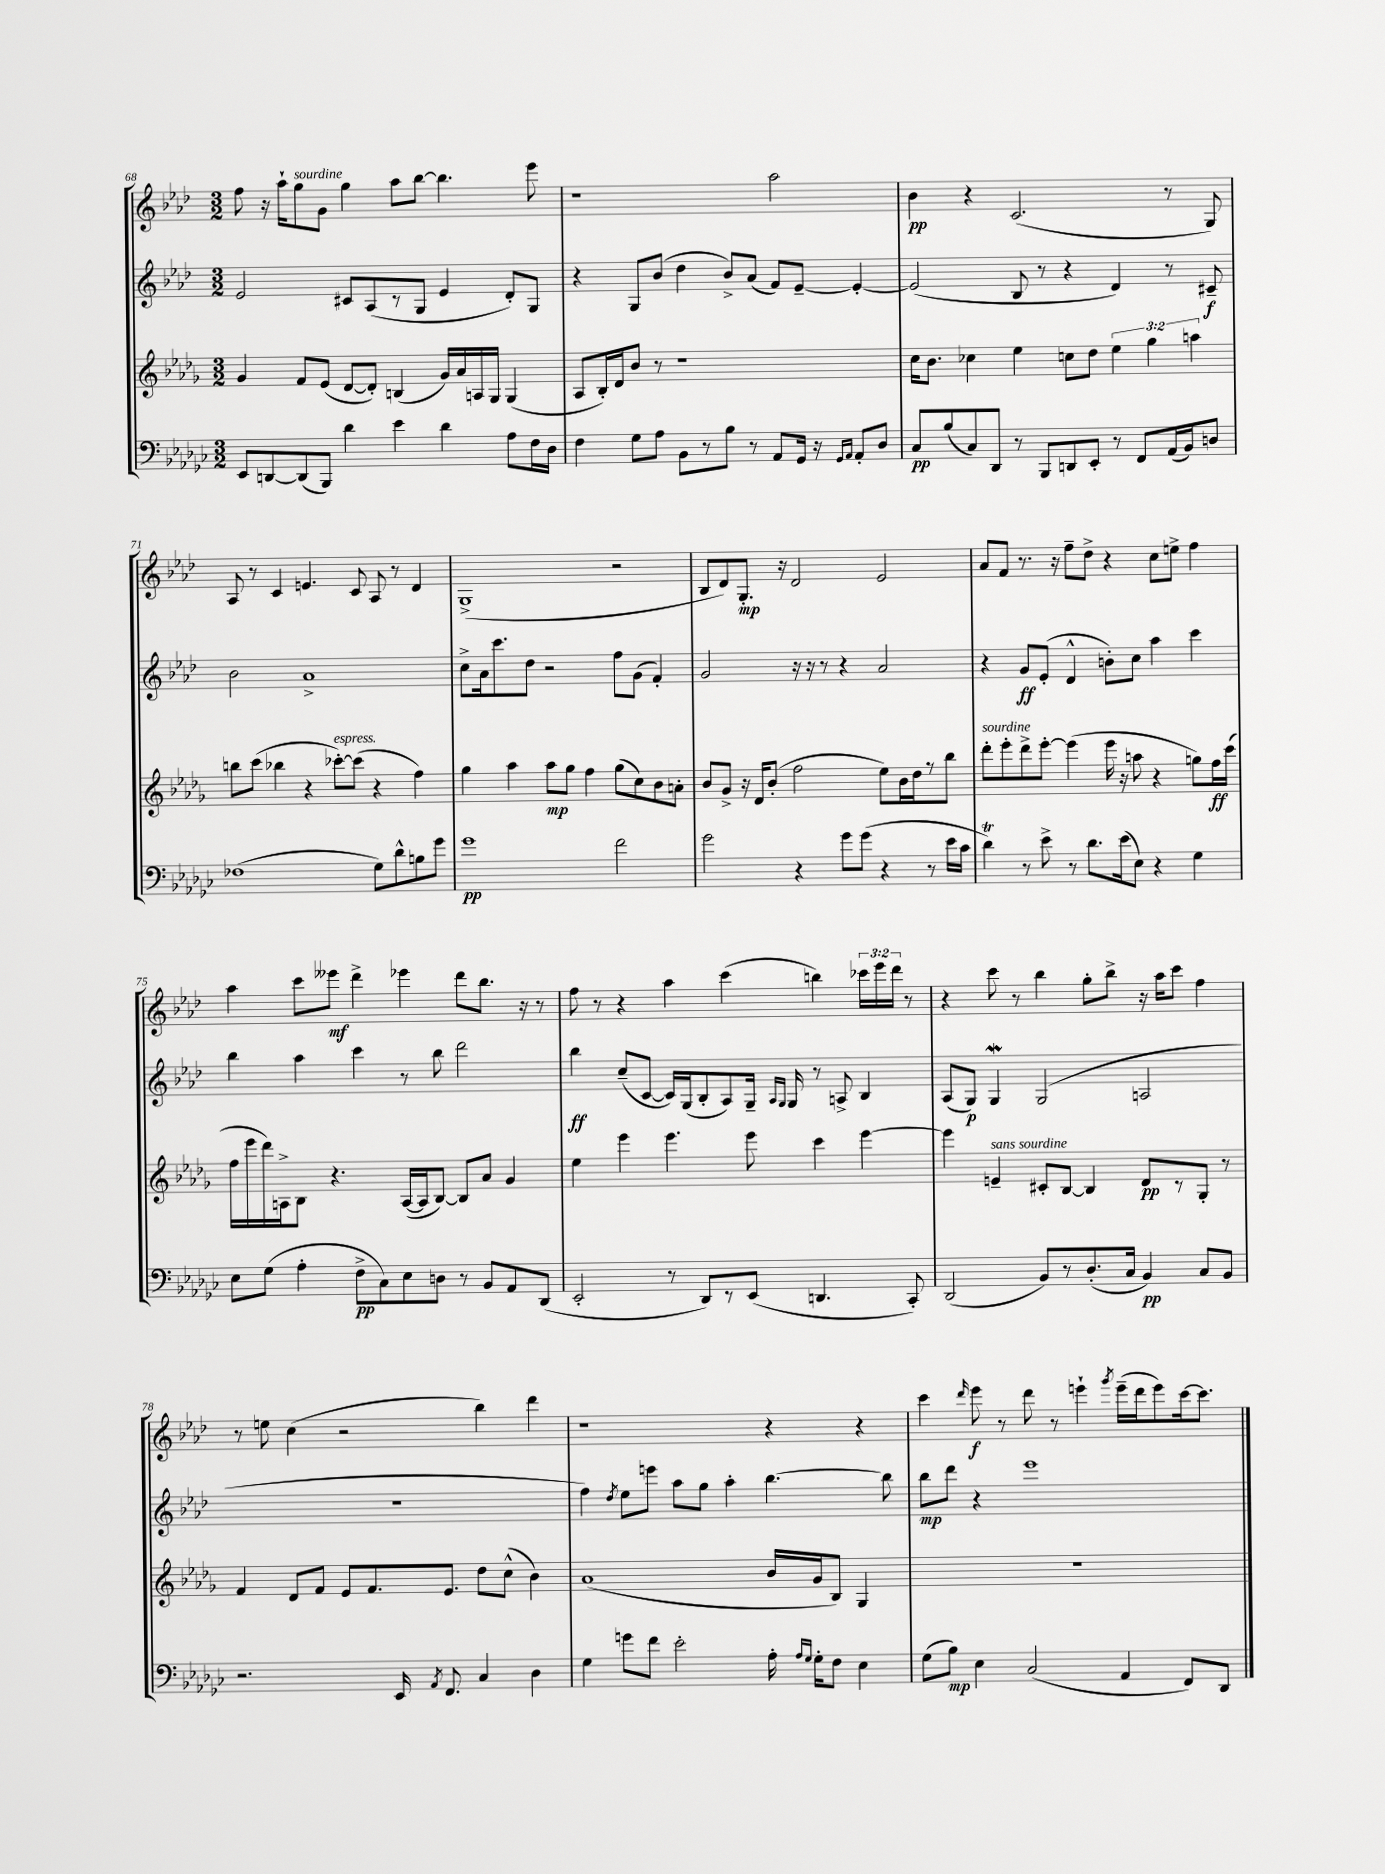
<<
\new StaffGroup <<
\new Staff = "s0" {
    \clef treble \key aes \major \numericTimeSignature \time 3/2 \override Staff.TupletNumber.text = #tuplet-number::calc-fraction-text
    \autoBeamOff f''8 r16 aes''16[-! g''8^\markup { \italic "sourdine" } g'8] g''4 aes''8[ bes''8]~ bes''4. ees'''8 |
    r1 aes''2 |
    bes'4\pp r4 c'2.( r8 g8) |
    aes8 r8 c'4 e'4. c'8 aes8 r8 des'4 |
    g1->( r2 |
    bes8[ des'8) g8.]-.\mp r16 des'2 ees'2 |
    aes'8[ f'8] r8. r16 f''8[-- des''8]-> r4 c''8[ e''8]-> f''4 |
    aes''4 c'''8[ eeses'''8]\mf des'''4-> ees'''4 des'''8[ bes''8.] r16 r8 |
    f''8 r8 r4 aes''4 c'''4( b''4) \tuplet 3/2 { ces'''16[ ees'''16 des'''16] } r8 |
    r4 c'''8 r8 bes''4 g''8[-. bes''8]-> r16 aes''16[ c'''8] f''4 |
    r8 e''8 c''4( r2 bes''4) des'''4 |
    r1 r4 r4 |
    c'''4 \grace { des'''16 } ees'''8\f r8 des'''8 r8 e'''4-! \acciaccatura { g'''8 } e'''16[--( des'''16 e'''8) c'''16~ c'''8.] \bar "|." |
}
\new Staff = "s1" {
    \clef treble \key aes \major \numericTimeSignature \time 3/2
    \autoBeamOff ees'2 cis'8[ aes8( r8 g8] ees'4 des'8[-.) g8] |
    r4 g8[ bes'8]( des''4 bes'8[->) aes'8]( f'8[) ees'8]~-- ees'4~-. |
    ees'2( bes8 r8 r4 des'4) r8 cis'8--\f |
    bes'2 aes'1-> |
    c''8[-> aes'16 c'''8. des''8] r2 f''8[ g'8]( f'4-.) |
    g'2 r16 r16 r8 r4 aes'2 |
    r4 g'8[\ff ees'8]-.( des'4-^ b'8[-.) c''8] aes''4 c'''4 |
    bes''4 aes''4 c'''4 r8 bes''8 des'''2 |
    bes''4\ff c''8[--( c'8]~ c'16[) g16( bes8-. aes8) g16]-- \grace { aes16[ g16] } g16 r8 a8-> bes4 |
    aes8[( g8]\p) g4\mordent g2( a2 |
    R1. |
    f''4) \acciaccatura { des''8 } ees''8[ e'''8] aes''8[ g''8] aes''4-. bes''4.~ bes''8 |
    bes''8[\mp des'''8] r4 ees'''1 \bar "|." |
}
\new Staff = "s2" {
    \clef treble \key des \major \numericTimeSignature \time 3/2 \override Staff.TupletNumber.text = #tuplet-number::calc-fraction-text
    \autoBeamOff ges'4 f'8[ ees'8]( des'8[~ des'8]-.) b4( ges'16[) aes'16 a16 ges16] ges4( |
    aes8[ bes16-.) des'16 bes'8] r8 r1 |
    c''16[ bes'8.] ces''4 ees''4 c''8[ des''8] \tuplet 3/2 { ees''4 ges''4 a''4 } |
    b''8[ c'''8]( bes''4 r4 ces'''8[~-.^\markup { \italic "espress." }) ces'''8]( r4 f''4) |
    ges''4 aes''4 aes''8[\mp ges''8] f''4 ges''8[( c''8) bes'8 a'8]-. |
    bes'8[ ges'8]-> r16 des'16[ bes'8]-.( f''2 ees''8[) bes'16 des''16 r8 bes''8] |
    des'''8[-.^\markup { \italic "sourdine" } ees'''8-. des'''8-> ees'''8]~-. ees'''4( ees'''16 r16 a''8 r4 g''8[) f''16\ff c'''16]( |
    f''16[ ees'''16 des'''16) a16-> bes8] r4. a16[~( a16 bes8]~) bes8[ aes'8] ges'4 |
    ees''4 ees'''4 ees'''4. ees'''8 c'''4 ees'''4~ |
    ees'''4 e'4--^\markup { \italic "sans sourdine" } cis'8[-. bes8]~ bes4 des'8[\pp r8 ges8]-. r8 |
    f'4 des'8[ f'8] ees'8[ f'8. ees'8.] des''8[ c''8]-^( bes'4) |
    aes'1( bes'16[ ges'16 bes8]) ges4 |
    R1. \bar "|." |
}
\new Staff = "s3" {
    \clef bass \key ges \major \numericTimeSignature \time 3/2
    \autoBeamOff ees,8[ d,8~ d,8( bes,,8]) des'4 ees'4 des'4 aes8[ f16 des16] |
    f4 ges8[ aes8] bes,8[ r8 bes8] r8 aes,8[ ges,16] r16 \grace { ges,16[ aes,16] } aes,8[-. des8] |
    ces8[\pp bes8( ces8) des,8] r8 bes,,8[ d,8 ees,8]-. r8 f,8[ aes,16( bes,16) d8] |
    fes1( ges8[) des'8-^ b8 ges'8] |
    ges'1\pp f'2 |
    ges'2 r4 ges'8[ ges'8]( r4 r8 ees'16[ ces'16] |
    des'4\trill) r8 ees'8-> r8 des'8.[ ees'16( ees8]) r4 ges4 |
    ees8[ ges8]( aes4-. f8[->\pp ces8) ees8 d8] r8 bes,8[ aes,8 des,8]( |
    ees,2-. r8 des,8[) r8 ees,8]( d,4. ces,8-.) |
    des,2( bes,8[) r8 des8.-.( ces16] bes,4\pp) ces8[ bes,8] |
    r2. ees,16 \acciaccatura { aes,8 } f,8. ces4 des4 |
    ges4 g'8[ f'8] ees'2-. aes16-. \grace { aes16[ ges16] } ges16[-. f8] ees4 |
    ges8[( bes8]\mp) ees4 ces2( aes,4 f,8[) des,8] \bar "|." |
}
>>
>>
\layout { \context { \Score currentBarNumber = #68 } }
